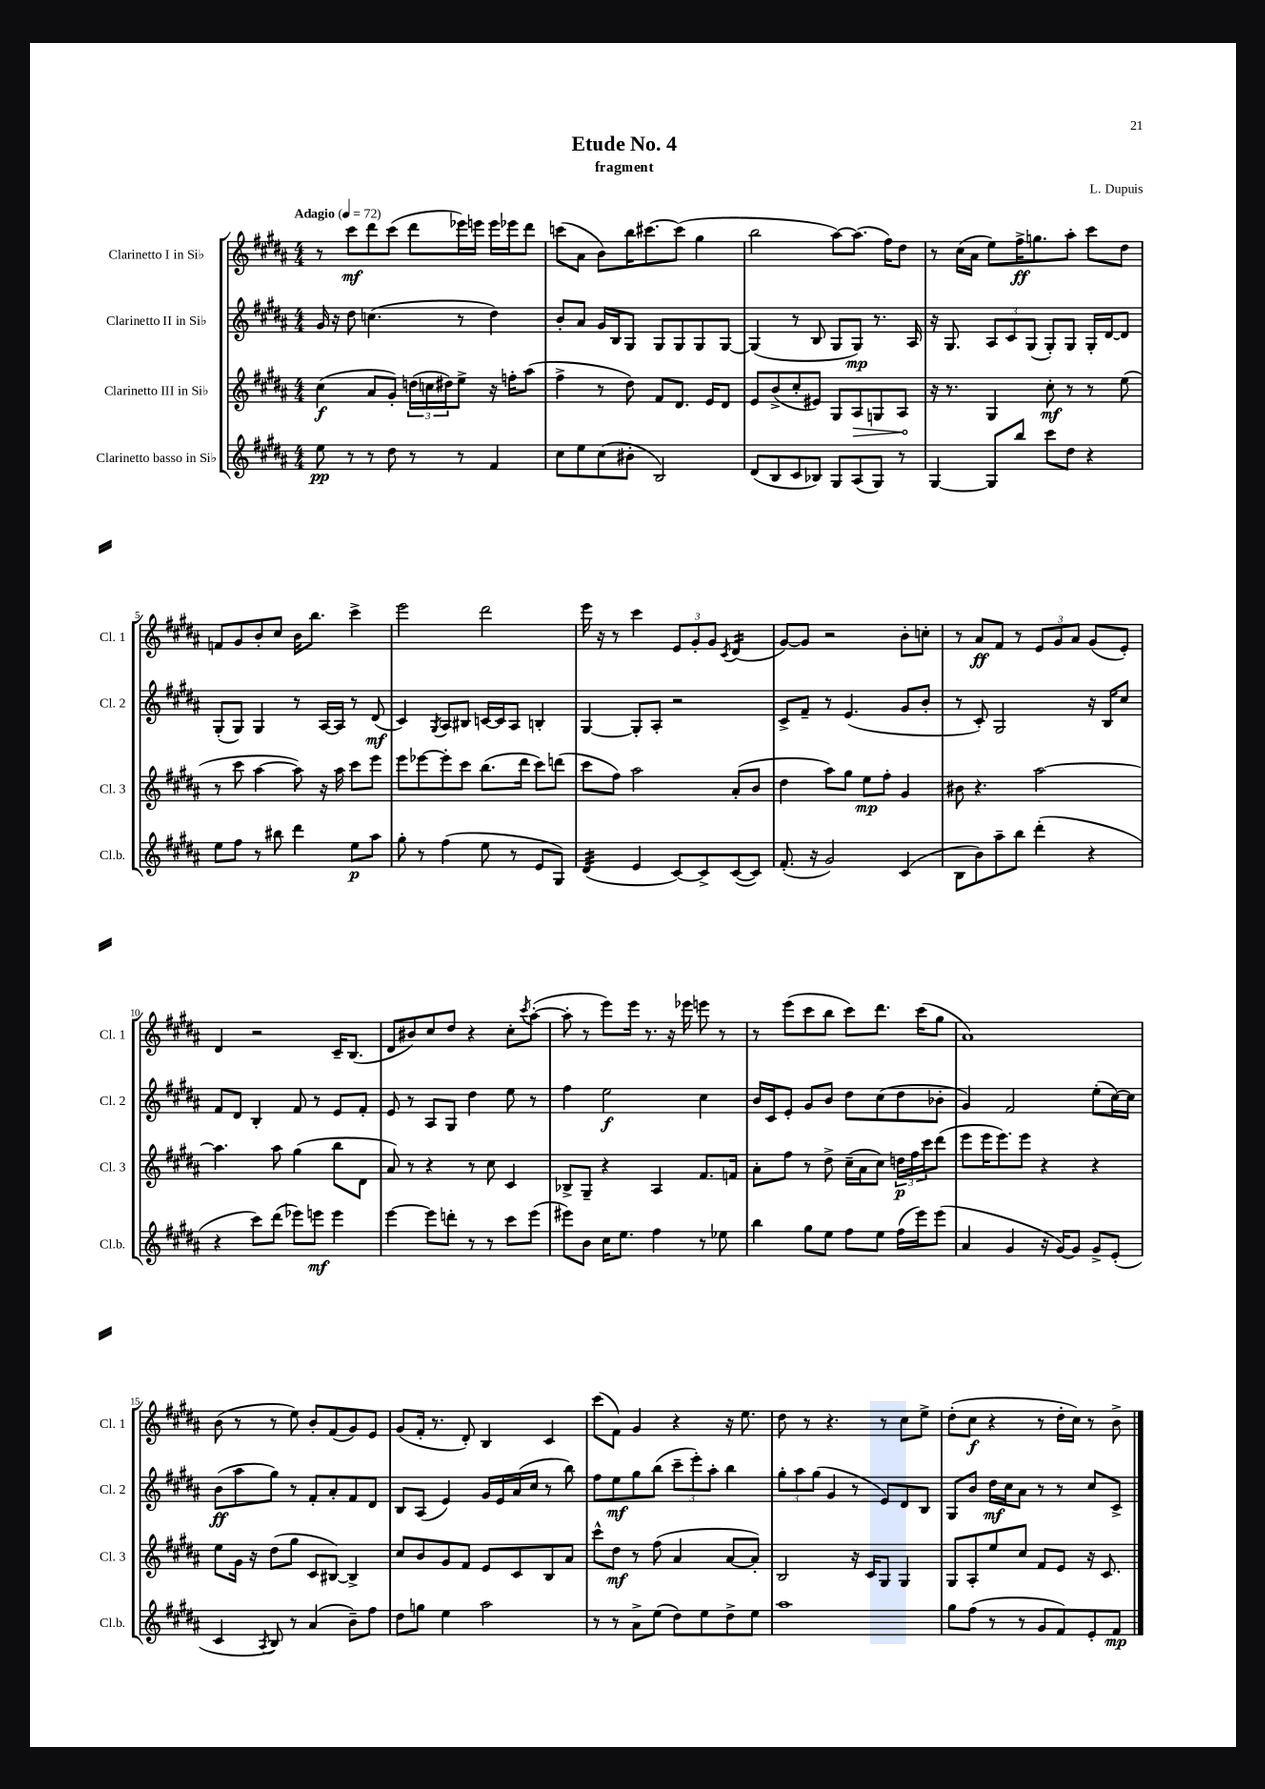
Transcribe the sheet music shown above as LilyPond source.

\header { title = "Etude No. 4" composer = "L. Dupuis" subtitle = "fragment" }
<<
\new StaffGroup <<
\new Staff = "s0" \with { instrumentName = "Clarinetto I in Sib" shortInstrumentName = "Cl. 1" } {
    \clef treble \key b \major \numericTimeSignature \time 4/4 \tempo "Adagio" 4 = 72
    r8 cis'''8\mf dis'''8 cis'''8( dis'''8 ees'''16) e'''16 e'''16 ees'''16 dis'''8 |
    c'''8( ais'8 b'8) b''16 cis'''8.~ cis'''8( gis''4 |
    b''2 ais''8~) ais''8.( fis''16) dis''8 |
    r8 cis''16( ais'16 e''8) fis''16->\ff g''8. ais''8-. cis'''8 dis''8 |
    f'8 gis'8 b'8-. cis''8 b'16 b''8. cis'''4-> |
    e'''2 dis'''2 |
    e'''16 r16 r8 cis'''4 \tuplet 3/2 { e'8 gis'8-. gis'8 } \acciaccatura { cis'8 } dis'4:16( |
    gis'8~) gis'8 r2 b'8-. c''8-. |
    r8 ais'8\ff fis'8 r8 \tuplet 3/2 { e'8 gis'8 ais'8 } gis'8( e'8-.) |
    dis'4 r2 cis'16-- b8.( |
    dis'8 bis'8) cis''8 dis''8 r4 cis''8-. \acciaccatura { cis'''8 } ais''8~-.( |
    ais''8-. r8 e'''8) e'''16 r8. r16 ees'''16 e'''8 r8 |
    r8 e'''8( cis'''8 b''8 cis'''8) dis'''8. cis'''16( gis''8 |
    ais'1) |
    b'8( r8 r8 e''8) b'8-. fis'8( gis'8) e'8 |
    gis'8( fis'16-. r8. dis'8-.) b4 cis'4 |
    cis'''8( fis'8) gis'4 r4 r16 e''8. |
    dis''8 r8 r4. r8 cis''8 e''8-> |
    dis''8-.( cis''8\f r4 r8 dis''16-. cis''16) r8 b'8-> \bar "|." |
}
\new Staff = "s1" \with { instrumentName = "Clarinetto II in Sib" shortInstrumentName = "Cl. 2" } {
    \clef treble \key b \major \numericTimeSignature \time 4/4
    gis'16 r16 dis''8 c''4.( r8 dis''4) |
    b'8-. ais'8 gis'16 b16 gis8 gis8 gis8 gis8 gis8~ |
    gis4( r8 b8 gis8 gis8\mp) r8. ais16 |
    r16 gis8. \tuplet 3/2 { ais8 cis'8 gis8( } gis8-.) gis8 gis16-. dis'16~ dis'8 |
    gis8-.( gis8) gis4 r8 ais16~ ais16 r8 dis'8\mf( |
    cis'4) \acciaccatura { gis8 } ais8 bis8 c'16~ c'16 ais8 b4-. |
    gis4~ gis8-. ais8-. r2 |
    cis'8-> fis'8-- r8 e'4.( gis'8 b'8-. |
    r8 cis'8-.) gis2 r16 b16 cis''8 |
    fis'8 dis'8 b4-. fis'8 r8 e'8 fis'8-. |
    e'8 r8 ais8 gis8 dis''4 e''8 r8 |
    fis''4 e''2\f cis''4 |
    b'16 cis'16 e'8-. gis'8 b'8 dis''8 cis''8( dis''8 bes'8-. |
    gis'4) fis'2 e''8-.( cis''16~) cis''16 |
    b'8\ff( ais''8 gis''8) r8 fis'8-. ais'8-. fis'8 dis'8 |
    b8 ais8( e'4) gis'16 e'16 ais'16( cis''16 r8 b''8) |
    fis''8 e''8\mf gis''8 b''8( \tuplet 3/2 { cis'''8-- e'''8-.) ais''8-. } b''4 |
    \tuplet 3/2 { gis''8-. ais''8 gis''8( } gis'4 r8 e'8) dis'8 b8 |
    gis8 b'8 dis''16\mf cis''16 ais'8 r8 r8 cis''8 cis'8-> \bar "|." |
}
\new Staff = "s2" \with { instrumentName = "Clarinetto III in Sib" shortInstrumentName = "Cl. 3" } {
    \clef treble \key b \major \numericTimeSignature \time 4/4
    cis''4\f( ais'8 gis'8-.) \tuplet 3/2 { d''16( c''16 dis''16) } e''8-> r16 f''16-. ais''8( |
    fis''4-> r8 dis''8) fis'8 dis'8. e'16 dis'8 |
    e'8 b'8->( cis''8-. eis'8) gis8 \once \override Hairpin.circled-tip = ##t ais8\> g8 ais8\! |
    r16 r8. gis4 cis''8-.\mf r8 r8 e''8( |
    r8 cis'''8 ais''4~ ais''8) r16 ais''16 cis'''8 e'''8 |
    e'''8 ees'''8~ ees'''8-. cis'''8 b''8.( dis'''16 cis'''8) d'''8( |
    cis'''8 fis''8) ais''2 ais'8-.( b'8 |
    dis''4 ais''8) gis''8 e''8\mp fis''8-. gis'4 |
    bis'8 r4. ais''2~ |
    ais''4. ais''8 gis''4( b''8 dis'8 |
    ais'8) r8 r4 r8 cis''8 cis'4 |
    bes8-> gis8-- r4 ais4 fis'8. f'16 |
    ais'8-. fis''8 r8 dis''8-> cis''16--( ais'16 cis''8) \tuplet 3/2 { d''16\p fis''16 cis'''16 } dis'''8( |
    e'''8 e'''16 e'''8.) e'''8 r4 r4 |
    e''8 gis'16 r16 dis''8( gis''8 cis'8 bis8~) bis4-> |
    cis''8 b'8 gis'8 fis'8 e'8 cis'8 b8 ais'8 |
    cis'''8-^ dis''8\mf r8 fis''8( ais'4 ais'8~ ais'8-.) |
    b2 r16 cis'16 gis8 gis4 |
    gis8 ais8-. e''8 cis''8 fis'8 e'8 r16 cis'8. \bar "|." |
}
\new Staff = "s3" \with { instrumentName = "Clarinetto basso in Sib" shortInstrumentName = "Cl.b." } {
    \clef treble \key b \major \numericTimeSignature \time 4/4
    e''8\pp r8 r8 dis''8 r8 r8 fis'4 |
    cis''8 e''8 cis''8( bis'8-. b2) |
    dis'8( b8 cis'8 bes8) gis8 ais8( gis8) r8 |
    gis4~ gis8 b''8 cis'''8 dis''8 r4 |
    e''8 fis''8 r8 bis''8 dis'''4 e''8\p ais''8 |
    gis''8-. r8 fis''4( e''8 r8 e'8 gis8) |
    dis'4:32( e'4 cis'8~) cis'8-> cis'8~( cis'8) |
    fis'8.-.( r16 gis'2) cis'4( |
    b8 b'8) ais''8-- b''8 dis'''4-.( r4 |
    r4 cis'''8) dis'''8( ees'''8) e'''8\mf e'''4 |
    e'''4~ e'''8 d'''8-. r8 r8 cis'''8 e'''8( |
    eis'''8) b'8 cis''16 e''8. fis''4 r8 ees''8 |
    b''4 gis''8 e''8 fis''8 e''8 fis''16( e'''16) e'''8( |
    ais'4 gis'4 r16 gis'16~) gis'8 gis'8-> e'8-.( |
    cis'4 \acciaccatura { ais8 } b8) r8 ais'4( b'8--) fis''8 |
    dis''8 g''8 e''4 ais''2 |
    r8 r8 ais'8-> e''8( dis''8) e''8 dis''8-> e''8 |
    ais''1 |
    gis''8 fis''8( r8 r8 gis'8 fis'8) e'8-. fis'8\mp \bar "|." |
}
>>
>>
